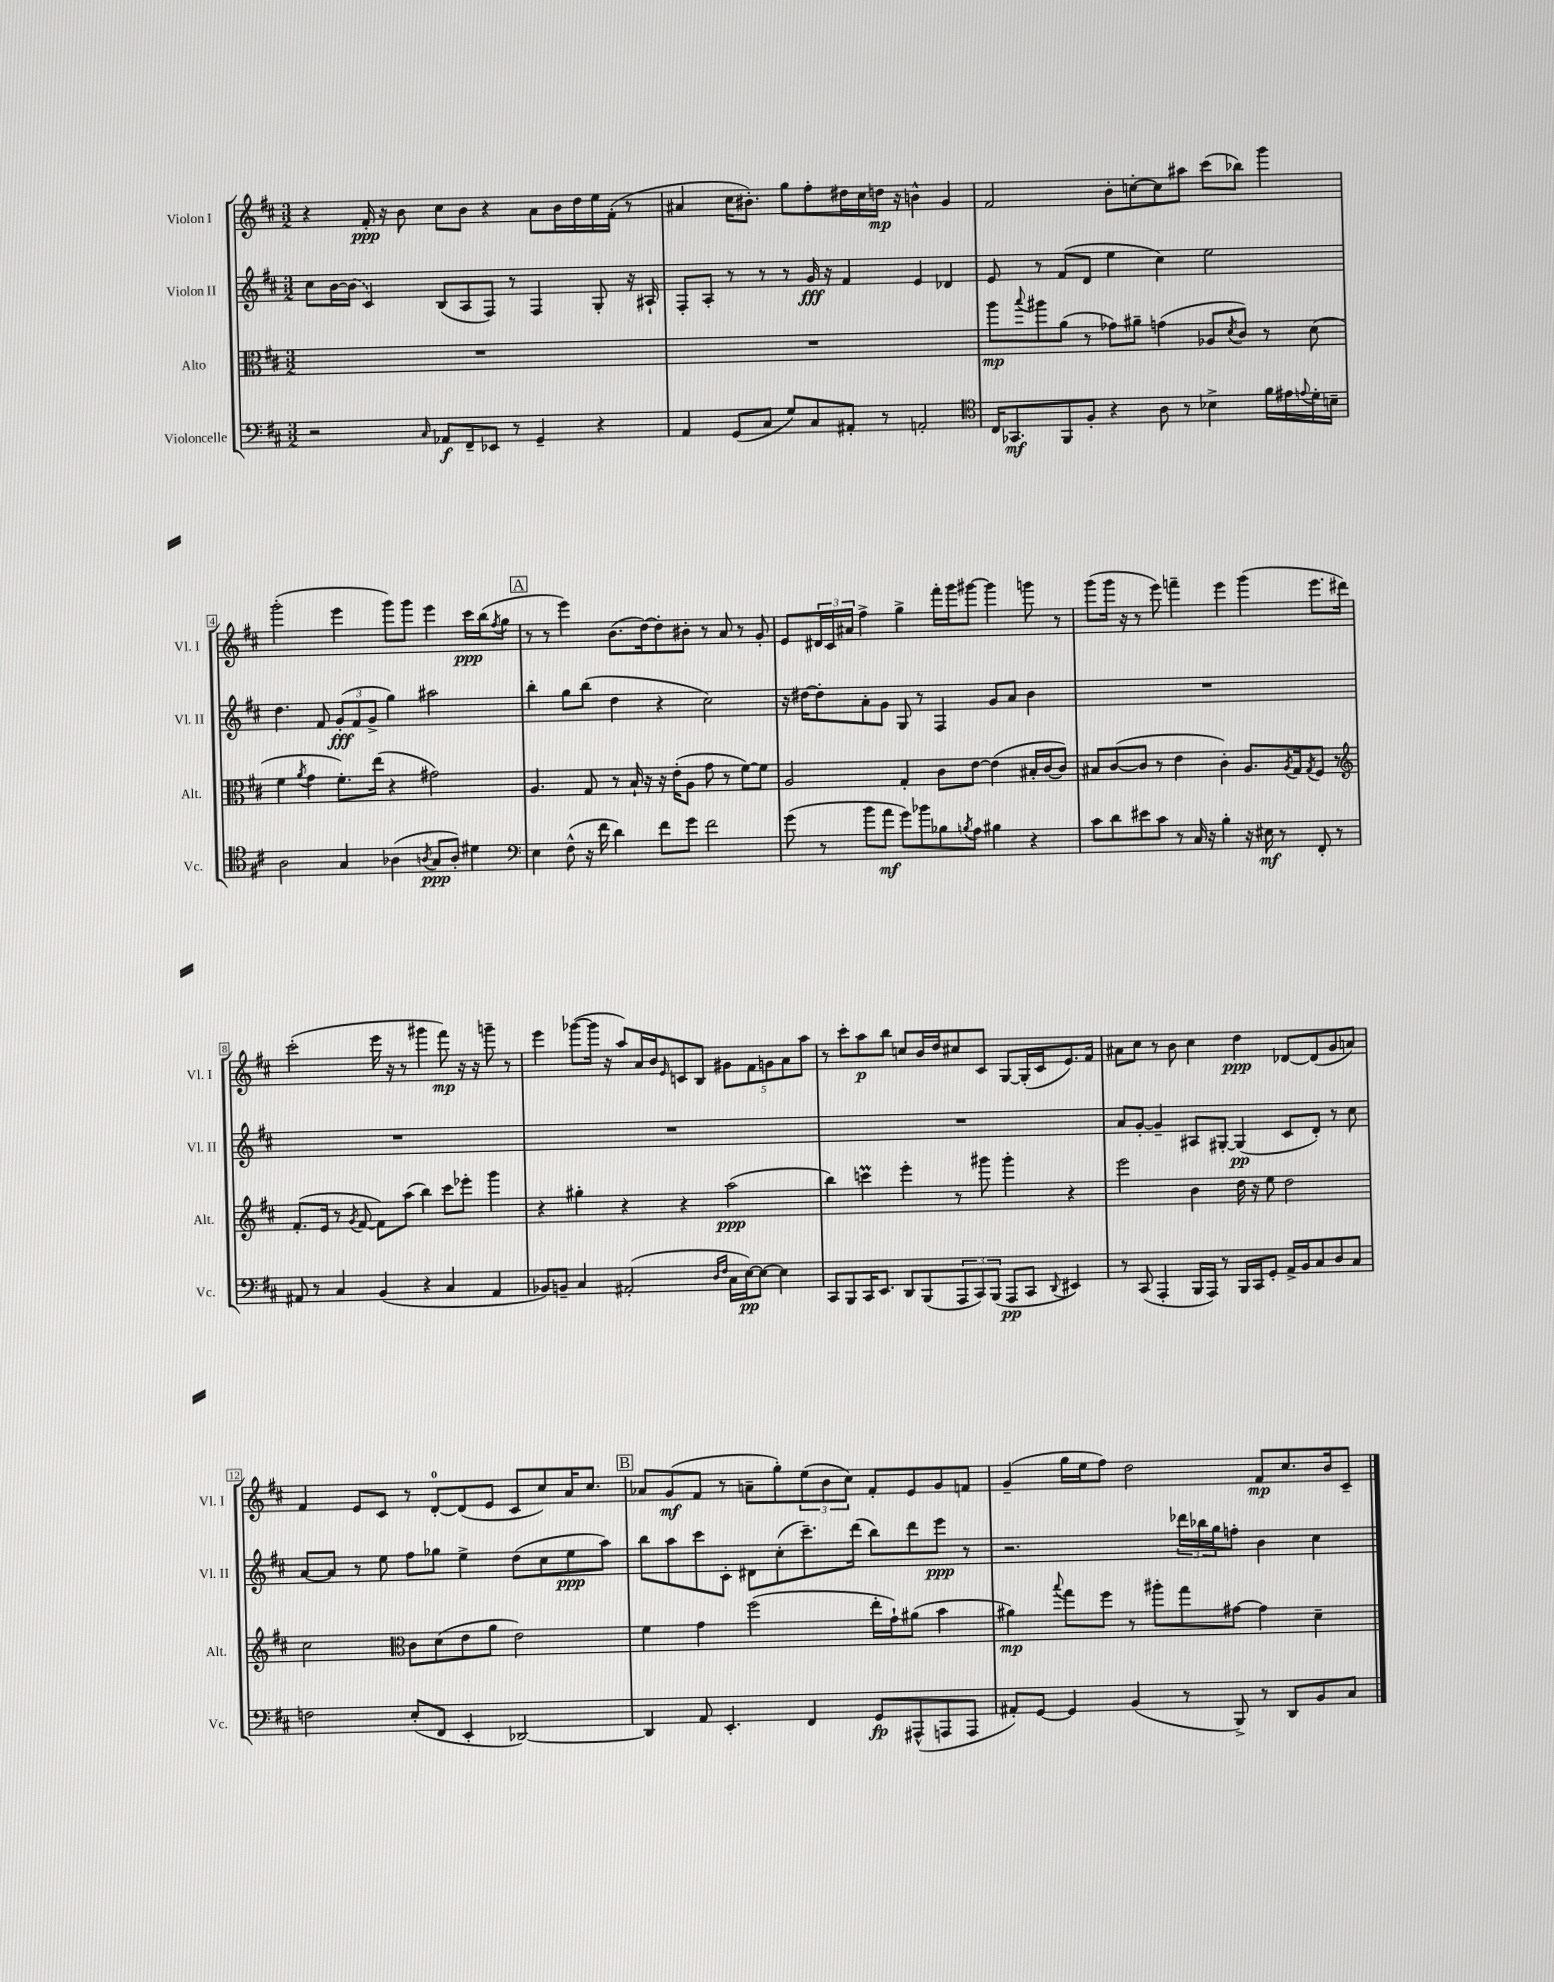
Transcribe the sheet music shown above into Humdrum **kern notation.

**kern	**dynam	**kern	**dynam	**kern	**dynam	**kern	**dynam
*part4	*part4	*part3	*part3	*part2	*part2	*part1	*part1
*staff4	*staff4	*staff3	*staff3	*staff2	*staff2	*staff1	*staff1
*I"Violoncelle	*	*I"Alto	*	*I"Violon II	*	*I"Violon I	*
*I'Vc.	*	*I'Alt.	*	*I'Vl. II	*	*I'Vl. I	*
*clefF4	*	*clefC3	*	*clefG2	*	*clefG2	*
*k[f#c#]	*	*k[f#c#]	*	*k[f#c#]	*	*k[f#c#]	*
*M3/2	*	*M3/2	*	*M3/2	*	*M3/2	*
=1	=1	=1	=1	=1	=1	=1	=1
2r	.	1.r	.	8cc#\L	.	4r	.
.	.	.	.	[16b\L	.	.	.
.	.	.	.	(16b\JJ]	.	.	.
.	.	.	.	4c#/)	.	16f#'/	ppp
.	.	.	.	.	.	16r	.
.	.	.	.	.	.	8b\	.
16qqC#/	.	.	.	.	.	.	.
8AA-X/L	f	.	.	(8B/L	.	8cc#\L	.
8FF#~/	.	.	.	8A/	.	8b\J	.
8EE-X/J	.	.	.	8F#/J)	.	4r	.
8r	.	.	.	8r	.	.	.
4GG~/	.	.	.	4F#/	.	8a\L	.
.	.	.	.	.	.	16b\L	.
.	.	.	.	.	.	16dd\	.
4r	.	.	.	8G'/	.	16ee\	.
.	.	.	.	.	.	(16f#'\JJ	.
.	.	.	.	16r	.	8r	.
.	.	.	.	16A#X`/	.	.	.
=2	=2	=2	=2	=2	=2	=2	=2
4AA/	.	1.r	.	8F#'/L	.	4a#X/	.
.	.	.	.	8A'/J	.	.	.
(8GG/L	.	.	.	8r	.	16cc#\KL	.
.	.	.	.	.	.	8.b#X'\J)	.
8C#/J	.	.	.	8r	.	.	.
8G/L)	.	.	.	8r	.	8gg\L	.
8C#/	.	.	.	16g/	fff	8ff#'\	.
.	.	.	.	16r	.	.	.
8AA#X'/J	.	.	.	4f#/	.	16dd#X\L	.
.	.	.	.	.	.	16cc#\	.
8r	.	.	.	.	.	16ddn\JJ	mp
.	.	.	.	.	.	16r	.
2AAn'/	.	.	.	4e/	.	4bn^^\	.
.	.	.	.	4d-X/	.	4g/	.
=3	=3	=3	=3	=3	=3	=3	=3
*clefC4	*	*	*	*	*	*	*
16C#/KL	.	8aa\L	mp	8e/	.	2f#/	.
8.GG-X/	mf	.	.	.	.	.	.
.	.	8qqbb/	.	.	.	.	.
.	.	8aa#X\	.	8r	.	.	.
8FF#/	.	(8a\J	.	(8f#/L	.	.	.
8F#'/J	.	8r	.	8d/J	.	.	.
4r	.	8g-X\L)	.	4ee\	.	8b'\L	.
.	.	8a#X~\J	.	.	.	[8ccn'\	.
8A\	.	(4gn\	.	4cc#\)	.	8cc\]	.
8r	.	.	.	.	.	8aa#X\J	.
4B-X^\	.	8A-X/L	.	2ee\	.	(8ccc#\L	.
.	.	8qd/	.	.	.	.	.
.	.	8c#/J)	.	.	.	8bb-X\J)	.
16f#\LL	.	8r	.	.	.	4ggg\	.
16e#X\	.	.	.	.	.	.	.
8qqen/	.	.	.	.	.	.	.
16d'\	.	(8d\	.	.	.	.	.
16Bn~\JJ	.	.	.	.	.	.	.
!!LO:LB:g=z
=4	=4	=4	=4	=4	=4	=4	=4
2A\	.	4f#\	.	4.dd\	.	(2ggg'\	.
.	.	8qa/	.	.	.	.	.
.	.	4g\	.	.	.	.	.
.	.	.	.	8f#/	.	.	.
4G/	.	8.f#'\L)	.	(12g'/L	fff	4eee\	.
.	.	.	.	12f#/	.	.	.
.	.	.	.	12g^/J	.	.	.
.	.	(16ee\Jk	.	.	.	.	.
(4A-X\	.	4r	.	4gg\)	.	8ggg\L)	.
.	.	.	.	.	.	8ggg\J	.
8qAn/	.	.	.	.	.	.	.
8G/L	ppp	2g#X\)	.	2aa#X\	.	4eee\	.
8A'/J)	.	.	.	.	.	.	.
4d#X\	.	.	.	.	.	16ccc#\LL	ppp
.	.	.	.	.	.	(16bb\J	.
.	.	.	.	.	.	8qff#/	.
.	.	.	.	.	.	8gg\J	.
!!LO:REH:place=s1:t=A
=5	=5	=5	=5	=5	=5	=5	=5
*clefF4	*	*	*	*	*	*	*
4E\	.	4.A/	.	4bb'\	.	8r	.
.	.	.	.	.	.	8r	.
(8F#^^\	.	.	.	8gg\L	.	4eee\)	.
16r	.	8G/	.	(8bb\J	.	.	.
16f#\	.	.	.	.	.	.	.
4d\)	.	8r	.	4dd\	.	(8.b\L	.
.	.	16B`/	.	.	.	.	.
.	.	16r	.	.	.	[16dd\k)	.
8f#\L	.	16r	.	4r	.	8dd'\]	.
.	.	(16e'\KL	.	.	.	.	.
8g\J	.	8A\J	.	.	.	8b#X'\J	.
2f#\	.	8g\	.	2cc#\)	.	8r	.
.	.	8r	.	.	.	8a/	.
.	.	[8f#\L)	.	.	.	8r	.
.	.	8f#\J]	.	.	.	8g'/	.
=6	=6	=6	=6	=6	=6	=6	=6
(8g\	.	2A/	.	16r	.	8e/L	.
.	.	.	.	[16dd#X\KL	.	.	.
8r	.	.	.	8dd#'\]	.	24d#X/L	.
.	.	.	.	.	.	24c#/	.
.	.	.	.	.	.	24a#X/JJ	.
8b\L	.	.	.	8a'\	.	4ff#^\	.
8a\J	mf	.	.	8g\J	.	.	.
8g\L)	.	4G'/	.	8G/	.	4gg^\	.
8b-X\	.	.	.	8r	.	.	.
8B-X\	.	8c#\L	.	4F#/	.	16fff#'\LL	.
.	.	.	.	.	.	16ggg\J	.
8qBn/	.	.	.	.	.	.	.
8A\J	.	[8e\J	.	.	.	[8ggg#X\J	.
4B#X\	.	(4e\]	.	8g/L	.	4ggg#\]	.
.	.	.	.	8a/J	.	.	.
4r	.	16B#X'/LL	.	4b\	.	8gggn\	.
.	.	[16c#/J	.	.	.	.	.
.	.	8c#/J])	.	.	.	8r	.
=7	=7	=7	=7	=7	=7	=7	=7
8c#\L	.	8B#X/L	.	1.r	.	(8ggg\L	.
8d\	.	([8c#/	.	.	.	16ggg\Jk	.
.	.	.	.	.	.	16r	.
8e#X\	.	8c#/J]	.	.	.	8r	.
8c#\J	.	8r	.	.	.	8eee\)	.
8r	.	4e\	.	.	.	4fffn~\	.
16C#/	.	.	.	.	.	.	.
16r	.	.	.	.	.	.	.
4B'\	.	4c#'\)	.	.	.	4eee\	.
16r	.	8.A/L	.	.	.	(4ggg\	.
16E#X\	mf	.	.	.	.	.	.
8r	.	.	.	.	.	.	.
.	.	8qA/	.	.	.	.	.
.	.	16G/k	.	.	.	.	.
.	.	8qG/	.	.	.	.	.
8FF#'/	.	8F#/J	.	.	.	8.eee\L	.
8r	.	8r	.	.	.	.	.
.	.	.	.	.	.	16ddd#X\Jk)	.
!!LO:LB:g=z
=8	=8	=8	=8	=8	=8	=8	=8
*	*	*clefG2	*	*	*	*	*
8AA#X/	.	(8.f#'/L	.	1.r	.	(2ccc#'\	.
8r	.	.	.	.	.	.	.
.	.	16e/Jk	.	.	.	.	.
4C#/	.	8r	.	.	.	.	.
.	.	8qg/	.	.	.	.	.
.	.	[8f#/	.	.	.	.	.
(4BB/	.	8f#\L])	.	.	.	16eee\	.
.	.	.	.	.	.	16r	.
.	.	(8aa\J	.	.	.	8r	.
4r	.	4bb\)	.	.	.	4ggg#X\	.
4C#/	.	8ccc#\L	.	.	.	8fff#\)	mp
.	.	8eee-X'\J	.	.	.	16r	.
.	.	.	.	.	.	16r	.
4AA#/	.	4ggg\	.	.	.	8gggn~\	.
.	.	.	.	.	.	8r	.
=9	=9	=9	=9	=9	=9	=9	=9
8BB-X/L)	.	4r	.	1.r	.	4eee\	.
8BBn~/J	.	.	.	.	.	.	.
4C#/	.	4gg#X'\	.	.	.	([8ggg-X\L	.
.	.	.	.	.	.	16ggg-\Jk]	.
.	.	.	.	.	.	16r	.
(2AA#X'/	.	4r	.	.	.	8aa/L)	.
.	.	.	.	.	.	16a/L	.
.	.	.	.	.	.	16b/J	.
.	.	.	.	.	.	16qqe/	.
.	.	4r	.	.	.	8cn/	.
.	.	.	.	.	.	8B/J	.
16qqD/LL	.	.	.	.	.	.	.
16qqF#/JJ	.	.	.	.	.	.	.
16C#\LL	.	(2aa\	ppp	.	.	10g#X\L	.
[16E\J)	pp	.	.	.	.	.	.
.	.	.	.	.	.	10f#\	.
8E\J_	.	.	.	.	.	.	.
.	.	.	.	.	.	10gn\	.
4E\]	.	.	.	.	.	.	.
.	.	.	.	.	.	10a\	.
.	.	.	.	.	.	10aa\J	.
=10	=10	=10	=10	=10	=10	=10	=10
8CC#/L	.	4bb\)	.	1.r	.	8r	.
8BBB/	.	.	.	.	.	8ccc#'\L	.
16CC#/K	.	4cccnM\	.	.	.	8aa\	p
8.EE/J	.	.	.	.	.	.	.
.	.	.	.	.	.	8bb\J	.
8DD/L	.	4eee'\	.	.	.	8ccn/L	.
(8BBB/	.	.	.	.	.	16b/L	.
.	.	.	.	.	.	16dd/J	.
12AAA/	.	8r	.	.	.	8cc#X/	.
12CC#/)	.	.	.	.	.	.	.
.	.	8ggg#X\	.	.	.	8c#/J	.
(12BBB/J	.	.	.	.	.	.	.
8AAA/L	pp	4ggg#'\	.	.	.	[8G/L	.
8CC#/J	.	.	.	.	.	(16G'/L]	.
.	.	.	.	.	.	16c#/J	.
8qqDD/	.	.	.	.	.	.	.
4EE#X/)	.	4r	.	.	.	8.e/)	.
.	.	.	.	.	.	16f#/Jk	.
=11	=11	=11	=11	=11	=11	=11	=11
8r	.	2eee\	.	8a/L	.	8a#X\L	.
(8CC#/	.	.	.	[8g'/J	.	8cc#\J	.
4AAA'/	.	.	.	4g~/]	.	8r	.
.	.	.	.	.	.	8b\	.
16BBB/LL	.	4b\	.	8A#X/L	.	4cc#\	.
16AAA/JJ)	.	.	.	.	.	.	.
8r	.	.	.	[8G#X'/J	.	.	.
16BBB/LL	.	16dd\	.	(4G#/]	pp	4dd\	ppp
16CC#/J	.	16r	.	.	.	.	.
8GG'/J	.	8ee\	.	.	.	.	.
16AA^/LL	.	2dd\	.	8c#/L	.	[8d-X/L	.
16BB/J	.	.	.	.	.	.	.
8C#/	.	.	.	8d'/J)	.	(8d-/]	.
8D/	.	.	.	8r	.	8g/	.
8C#/J	.	.	.	8cc#\	.	8an/J)	.
!!LO:LB:g=z
=12	=12	=12	=12	=12	=12	=12	=12
2Fn\	.	2cc#\	.	[8a/L	.	4f#/	.
.	.	.	.	8a/J]	.	.	.
.	.	.	.	8r	.	8e/L	.
.	.	.	.	8ee\	.	8c#/J	.
*	*	*clefC3	*	*	*	*	*
(8E'/L	.	8c#\L	.	8ff#\L	.	8r	.
8FF#/J	.	(8d\	.	8gg-X\J	.	[8d'/L	.
4EE'/	.	8e\	.	4ee^\	.	(8d/]	.
.	.	8a\J	.	.	.	8e/J	.
[2DD-X/)	.	2e\)	.	(8dd\L	.	8c#/L	.
.	.	.	.	8cc#\	.	8cc#/)	.
.	.	.	.	8ee\	ppp	16a/K	.
.	.	.	.	.	.	8.cc#/J	.
.	.	.	.	8aa\J)	.	.	.
!!LO:REH:place=s1:t=B
=13	=13	=13	=13	=13	=13	=13	=13
4DD-/]	.	4f#\	.	8bb\L	.	8a-X/L	.
.	.	.	.	8aa\	.	(8g/	mf
8AA/	.	4g\	.	8ccc#\	.	8f#/J	.
4.EE'/	.	.	.	8c#'\J	.	8r	.
.	.	(2ff#\	.	8d#X\L	.	8an~\L	.
.	.	.	.	(8cc#'\	.	8gg'\)	.
4FF#/	.	.	.	8.ccc#~\)	.	(12ee\	.
.	.	.	.	.	.	12b\	.
.	.	.	.	.	.	12cc#\J)	.
.	.	.	.	(16ddd\Jk	.	.	.
8GG/L	fp	16ee'\LL	.	8bb\L)	.	8f#'/L	.
.	.	16g`\J)	.	.	.	.	.
(8AAA#X^^/	.	(8a#X\J	.	8ddd\	.	8e/	.
8AAAn/	.	4b\	.	8eee\J	ppp	8g/	.
8AAA/J	.	.	.	8r	.	8fn/J	.
=14	=14	=14	=14	=14	=14	=14	=14
8AA#X'/L)	.	4a#X\)	mp	2.r	.	(4g~/	.
[8GG/J	.	.	.	.	.	.	.
.	.	8qqbb/	.	.	.	.	.
4GG/]	.	8gg\L	.	.	.	16gg\LL	.
.	.	.	.	.	.	16ee\J	.
.	.	8ff#\J	.	.	.	8ff#\J)	.
(4BB/	.	8r	.	.	.	2dd\	.
.	.	8aa#X'\L	.	.	.	.	.
8r	.	8gg\	.	24ddd-X\LL	.	.	.
.	.	.	.	24bb-X\	.	.	.
.	.	.	.	24gg\J	.	.	.
8BBB^/)	.	[8g#X\J	.	8ffn'\J	.	.	.
8r	.	4g#\]	.	4b\	.	8f#/L	mp
8DD/L	.	.	.	.	.	8.cc#/	.
8BB/	.	4d~\	.	4cc#\	.	.	.
.	.	.	.	.	.	16b/k	.
8C#/J	.	.	.	.	.	8c#~/J	.
==	==	==	==	==	==	==	==
*-	*-	*-	*-	*-	*-	*-	*-
